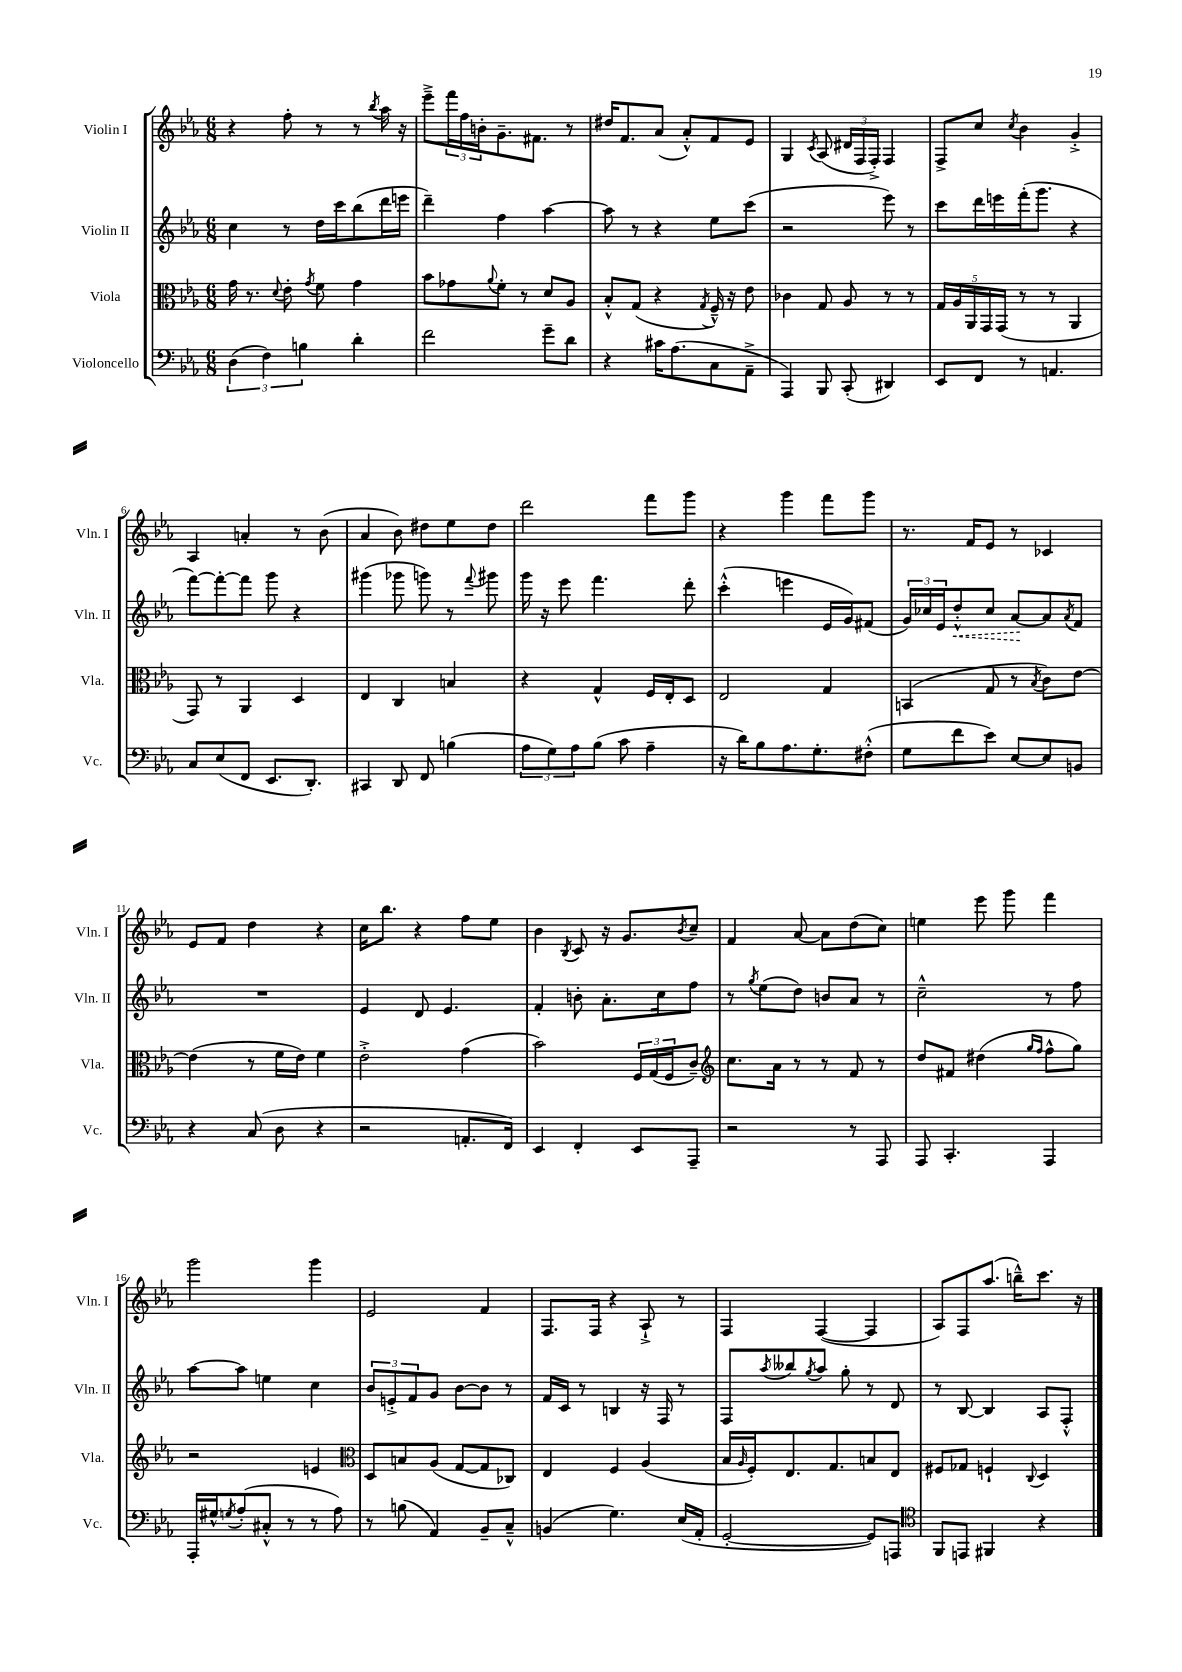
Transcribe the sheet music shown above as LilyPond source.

<<
\new StaffGroup <<
\new Staff = "s0" \with { instrumentName = "Violin I" shortInstrumentName = "Vln. I" } {
    \clef treble \key ees \major \numericTimeSignature \time 6/8
    r4 f''8-. r8 r8 \acciaccatura { bes''8 } aes''16 r16 |
    ees'''8---> \tuplet 3/2 { f'''16 f''16 b'16-. } g'8.-- fis'8. r8 |
    dis''16 f'8. aes'8( aes'8-.-^) f'8 ees'8 |
    g4 \acciaccatura { c'8 } aes8( \tuplet 3/2 { dis'16 f16 f16-.->) } f4 |
    f8-> c''8 \acciaccatura { c''8 } bes'4 g'4-.-> |
    aes4 a'4-. r8 bes'8( |
    aes'4 bes'8) dis''8 ees''8 dis''8 |
    d'''2 f'''8 g'''8 |
    r4 g'''4 f'''8 g'''8 |
    r8. f'16 ees'8 r8 ces'4 |
    ees'8 f'8 d''4 r4 |
    c''16 bes''8. r4 f''8 ees''8 |
    bes'4 \acciaccatura { bes8 } c'8 r16 g'8. \acciaccatura { bes'8 } c''8-- |
    f'4 aes'8~ aes'8 d''8( c''8) |
    e''4 ees'''8 g'''8 f'''4 |
    g'''2 g'''4 |
    ees'2 f'4 |
    f8. f16 r4 aes8-!-> r8 |
    f4 f4~( f4 |
    aes8) f8 aes''8.( b''16---^) c'''8. r16 \bar "|." |
}
\new Staff = "s1" \with { instrumentName = "Violin II" shortInstrumentName = "Vln. II" } {
    \clef treble \key ees \major \numericTimeSignature \time 6/8
    c''4 r8 d''16 c'''16 bes''8( d'''16 e'''16 |
    d'''4--) f''4 aes''4~ |
    aes''8 r8 r4 ees''8 c'''8( |
    r2 ees'''8) r8 |
    c'''8 d'''16 e'''16 f'''16-.( g'''8. r4 |
    f'''8~) f'''8~-. f'''8 g'''8 r4 |
    gis'''4( ges'''8 g'''8) r8 \appoggiatura { f'''8 } gis'''8 |
    g'''16 r16 ees'''8 f'''4. d'''8-. |
    c'''4-.-^( e'''4 ees'16 g'16) fis'8( |
    \tuplet 3/2 { g'16) ces''16 ees'16 } \once \override Hairpin.style = #'dashed-line d''8-.-^\< ces''8 aes'8~\! aes'8 \acciaccatura { aes'8 } f'8 |
    R2. |
    ees'4 d'8 ees'4. |
    f'4-. b'8-. aes'8.-. c''16 f''8 |
    r8 \acciaccatura { g''8 } ees''8( d''8) b'8 aes'8 r8 |
    c''2---^ r8 f''8 |
    aes''8~ aes''8 e''4 c''4 |
    \tuplet 3/2 { bes'8 e'8-.-> f'8 } g'8 bes'8~ bes'8 r8 |
    f'16 c'16 r8 b4 r16 f16 r8 |
    f8 \acciaccatura { aes''8 } beses''8 \acciaccatura { g''8 } aes''8 g''8-. r8 d'8 |
    r8 bes8~ bes4 aes8 f8-.-^ \bar "|." |
}
\new Staff = "s2" \with { instrumentName = "Viola" shortInstrumentName = "Vla." } {
    \clef alto \key ees \major \numericTimeSignature \time 6/8
    g'16 r8. \appoggiatura { d'8 } ees'8-. \acciaccatura { g'8 } f'8 g'4 |
    bes'8 ges'8 \appoggiatura { aes'8 } f'8-. r8 d'8 aes8 |
    bes8-.-^ g8( r4 \acciaccatura { g8 } f16---^) r16 ees'8 |
    ces'4 g8 aes8 r8 r8 |
    \tuplet 5/4 { g16 aes16 aes,16 g,16 g,16( } r8 r8 aes,4 |
    g,8) r8 aes,4 d4 |
    ees4 c4 b4 |
    r4 g4-^ f16 ees16-. d8 |
    ees2 g4 |
    b,4( g8 r8 \acciaccatura { bes8 } c'8) ees'8~ |
    ees'4( r8 f'16 ees'16) f'4 |
    ees'2-.-> g'4( |
    bes'2) \tuplet 3/2 { f16 g16( f16 } c'8--) |
    \clef treble c''8. aes'16 r8 r8 f'8 r8 |
    d''8 fis'8 dis''4( \grace { g''16 f''16 } f''8-^ g''8) |
    r2 e'4 |
    \clef alto d8 b8 aes8( g8~ g8 ces8) |
    ees4 f4 aes4( |
    bes16 \grace { aes16 } f16-.) ees8. g8. b8 ees8 |
    fis8 ges8 f4-! \appoggiatura { c8 } d4 \bar "|." |
}
\new Staff = "s3" \with { instrumentName = "Violoncello" shortInstrumentName = "Vc." } {
    \clef bass \key ees \major \numericTimeSignature \time 6/8
    \tuplet 3/2 { d4( f4) b4 } d'4-. |
    f'2 g'8-- d'8 |
    r4 cis'16 aes8.( c8 aes,8---> |
    aes,,4) bes,,8 c,8-.( dis,4) |
    ees,8 f,8 r8 a,4. |
    c8 ees8( f,8 ees,8. d,8.-.) |
    cis,4 d,8 f,8 b4( |
    \tuplet 3/2 { aes8 g8) aes8 } bes8( c'8 aes4-- |
    r16 d'16) bes8 aes8. g8.-. fis8-.-^( |
    g8 f'8 ees'8) ees8~ ees8 b,8 |
    r4 c8( d8 r4 |
    r2 a,8.-. f,16) |
    ees,4 f,4-. ees,8 aes,,8-- |
    r2 r8 aes,,8 |
    aes,,8 c,4.-. aes,,4 |
    aes,,16-. gis16-^ \acciaccatura { g8 } aes8-.( cis8-.-^ r8 r8 aes8) |
    r8 b8( aes,4) bes,8-- c8---^ |
    b,4( g4.) ees16( aes,16-. |
    g,2~-. g,8) a,,8 |
    \clef tenor f,8 e,8 fis,4 r4 \bar "|." |
}
>>
>>
